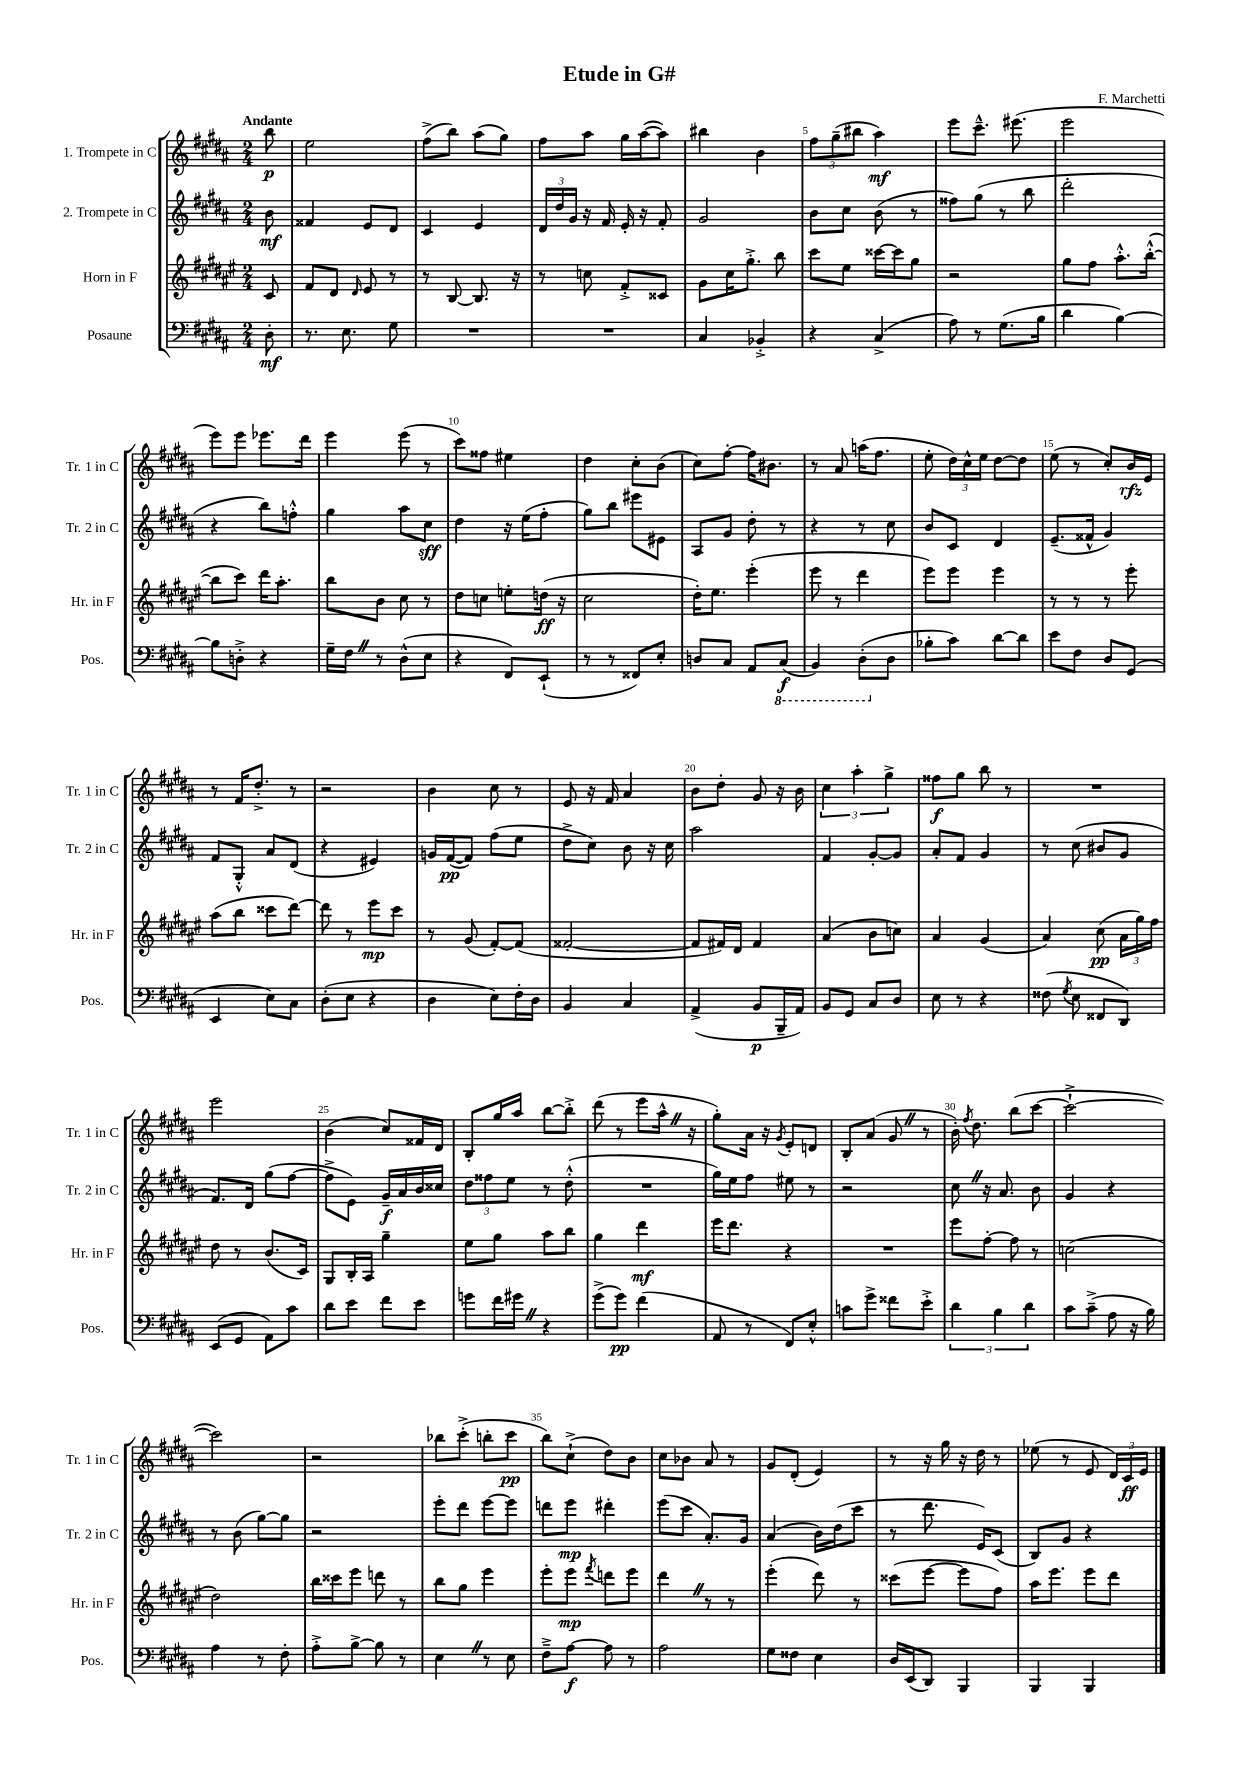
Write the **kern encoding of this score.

**kern	**kern	**kern	**kern
*staff4	*staff3	*staff2	*staff1
*clefF4	*clefG2	*clefG2	*clefG2
*k[f#c#g#d#a#]	*k[f#c#g#d#a#e#]	*k[f#c#g#d#a#]	*k[f#c#g#d#a#]
*M2/4	*M2/4	*M2/4	*M2/4
8D#'	8c#	8b	8bb
=	=	=	=
8.r	8f#	4f##	2ee
.	8d#	.	.
8.E	.	.	.
.	16qqd#	.	.
.	8e#	8e	.
8G#	8r	8d#	.
=	=	=	=
2r	8r	4c#	(8ff#^
.	[8B	.	8bb)
.	8.B]	4e	(8aa#
.	.	.	8gg#)
.	16r	.	.
=	=	=	=
2r	8r	24d#	8ff#
.	.	24dd#	.
.	.	24g#	.
.	8cc	16r	8aa#
.	.	16f#	.
.	8f#'^	16e'	16gg#
.	.	16r	([16aa#
.	8c##	8f#'	8aa#])
=	=	=	=
4C#	8g#	2g#	4bb#
.	16cc#	.	.
.	8.gg#'^	.	.
4BB-'^	.	.	4b
.	8bb	.	.
=	=	=	=
4r	8ccc#	8b	12ff#
.	.	.	(12gg#~
.	8ee#	8cc#	.
.	.	.	12bb#
(4C#^	[16ccc##	(8b	4aa#)
.	16ccc##]	.	.
.	8gg#	8r	.
=	=	=	=
8A#)	2r	8ff##)	8eee
8r	.	(8gg#	8.ccc#~^^
(8.G#	.	8r	.
.	.	.	(8.eee#
.	.	8bb	.
16B	.	.	.
=	=	=	=
4d#	8gg#	2ddd#'	2eee
.	8ff#	.	.
[4B)	8.aa#'^^	.	.
.	([16bb'^^	.	.
=	=	=	=
8B]	8bb]	4r	8eee)
8D'^	8ccc#)	.	8eee
4r	16ddd#	8bb)	8.eee-
.	8.aa#'	.	.
.	.	8ff'^^	.
.	.	.	16ddd#
=	=	=	=
16G#~	8bb	4gg#	4eee
16F#	.	.	.
8r	8b	.	.
(8D#^^	8cc#	8aa#	(8eee
8E	8r	8cc#	8r
=	=	=	=
4r	8dd#	4dd#	8ccc#)
.	8cc	.	8ff##
8FF#)	8ee'	16r	4ee#
.	.	(16ee	.
(8EE`	(16dd	8ff#'	.
.	16r	.	.
=	=	=	=
8r	2cc#	8gg#)	4dd#
8r	.	8bb	.
8FF##)	.	8eee#	8cc#'
8E'	.	8e#	(8b
=	=	=	=
8D	16dd#')	8A#	8cc#)
.	8.ee#	.	.
8C#	.	8g#	[8ff#'
8AA#	(4eee#'	8dd#'	16ff#]
.	.	.	8.b#
(8CC#	.	8r	.
=	=	=	=
4BBB)	8eee#	4r	8r
.	8r	.	8a#
(8DD#'	4ddd#	8r	(16aa
.	.	.	8.ff#
8D#	.	8cc#	.
=	=	=	=
8B-'	8eee#)	8b	8ee'
8c#)	8eee#	8c#	24dd#)
.	.	.	24cc#^^
.	.	.	24ee
[8d#	4eee#	4d#	[8dd#
8d#]	.	.	8dd#]
=	=	=	=
8e	8r	(8.e~	(8ee
8F#	8r	.	8r
.	.	16f##^^	.
8D#	8r	4g#)	8cc#')
(8GG#	8eee#'	.	16b
.	.	.	16e
=	=	=	=
4EE	(8aa#	8f#	8r
.	8bb	8G#'^^	16f#
.	.	.	8.dd#'^
8E)	8ccc##	8a#	.
8C#	[8ddd#)	(8d#	8r
=	=	=	=
(8D#'	8ddd#]	4r	2r
8E	8r	.	.
4r	8eee#	4e#)	.
.	8ccc#	.	.
=	=	=	=
4D#	8r	16g	4b
.	.	([16f#	.
.	(8g#	8f#])	.
8E)	[8f#')	(8ff#	8cc#
16F#'	(8f#]	8ee	8r
16D#	.	.	.
=	=	=	=
4BB	[2f##'	8dd#^	8e
.	.	8cc#)	16r
.	.	.	16f#
4C#	.	8b	4a#
.	.	16r	.
.	.	16cc#	.
=	=	=	=
(4AA#^	8f##]	2aa#	8b
.	16f#)	.	8dd#'
.	16d#	.	.
8BB	4f#	.	8g#
16BBB~	.	.	16r
16AA#)	.	.	16b
=	=	=	=
8BB	(4a#	4f#	6cc#
8GG#	.	.	.
.	.	.	6aa#'
8C#	8b	[8g#'	.
.	.	.	6gg#^
8D#	8cc)	8g#]	.
=	=	=	=
8E	4a#	8a#'	8ff##
8r	.	8f#	8gg#
4r	(4g#	4g#	8bb
.	.	.	8r
=	=	=	=
(8F##	4a#)	8r	2r
8qG#	.	.	.
8E	.	(8cc#	.
8FF##	(8cc#	8b#	.
8DD#)	24a#	8g#	.
.	24gg#)	.	.
.	24ff#	.	.
=	=	=	=
(8EE	8dd#	8.f#)	2eee
8GG#	8r	.	.
.	.	16d#	.
8AA#)	(8.b	(8gg#	.
8c#	.	[8ff#	.
.	16c#)	.	.
=	=	=	=
8d#	8G#	8ff#^]	(4b
8e	16B'	8e)	.
.	16A#	.	.
8f#	4gg#~	16g#~	8cc#)
.	.	16a#	.
8e	.	16b	16f##
.	.	16cc##	16d#
=	=	=	=
8g	8ee#	12dd#	8B'
.	.	12ff##	.
16f#	8gg#	.	16gg#
.	.	12ee	.
16g#	.	.	16aa#
4r	8aa#	8r	[8bb
.	8bb	(8dd#'^^	8bb'^]
=	=	=	=
(8g#^	4gg#	2r	(8ddd#
8g#)	.	.	8r
(4f#	4ddd#	.	8eee
.	.	.	16aa#^^
.	.	.	16r
=	=	=	=
8AA#	16eee#	16gg#)	8gg#')
.	8.ddd#	16ee	.
8r	.	8ff#	16a#
.	.	.	16r
.	.	.	8qg#
8FF#)	4r	8ee#	8e'
8E'^^	.	8r	8d
=	=	=	=
8c	2r	2r	8B'
8g#^	.	.	(8a#
8f##	.	.	8g#
8e'^	.	.	8r
=	=	=	=
6d#	8eee#	8cc#	16b')
.	.	.	8qff#
.	.	.	8.dd#
.	[8ff#'	16r	.
6B	.	.	.
.	.	8.a#	.
.	8ff#]	.	(8bb
6d#	.	.	.
.	8r	8b	[8ccc#
=	=	=	=
8c#	(2cc	4g#	2ccc#`^_
(8c#~^	.	.	.
8A#	.	4r	.
16r	.	.	.
16B)	.	.	.
=	=	=	=
4A#	2dd#)	8r	2ccc#])
.	.	(8b	.
8r	.	[8gg#)	.
8F#'	.	8gg#]	.
=	=	=	=
8A#'^	16bb	2r	2r
.	16ccc##	.	.
[8B^	8eee#	.	.
8B]	8ddd	.	.
8r	8r	.	.
=	=	=	=
4E	8bb	8eee'	8bb-
.	8gg#	8ddd#	(8ccc#'^
8r	4eee#	[8eee	8bb'
8E	.	8eee]	8ccc#
=	=	=	=
8F#~^	8eee#'	8ddd	8bb)
[8A#	8eee#	8eee	(8cc#`^
.	8qfff#	.	.
8A#]	8ddd	4ddd#'	8dd#)
8r	8eee#	.	8b
=	=	=	=
2A#	4ddd#	(8eee	8cc#
.	.	8ccc#	8b-
.	8r	8.a#')	8a#
.	8r	.	8r
.	.	16g#	.
=	=	=	=
8G#	(4eee#'	(4a#	8g#
8F##	.	.	(8d#'
4E	8ddd#)	16b)	4e)
.	.	(16dd#	.
.	8r	8ccc#	.
=	=	=	=
16D#	(8ccc##	8r	8r
(16EE	.	.	.
8DD#)	[8eee#	8.ddd#	16r
.	.	.	16gg#
4BBB	8eee#]	.	16r
.	.	16e)	16dd#
.	8ff#)	(8c#	8r
=	=	=	=
4BBB	16aa#	8B)	(8ee-
.	8.eee#	.	.
.	.	8g#	8r
4BBB	8eee#	4r	8e
.	8ddd#	.	24d#)
.	.	.	24c#
.	.	.	24e
==	==	==	==
*-	*-	*-	*-
